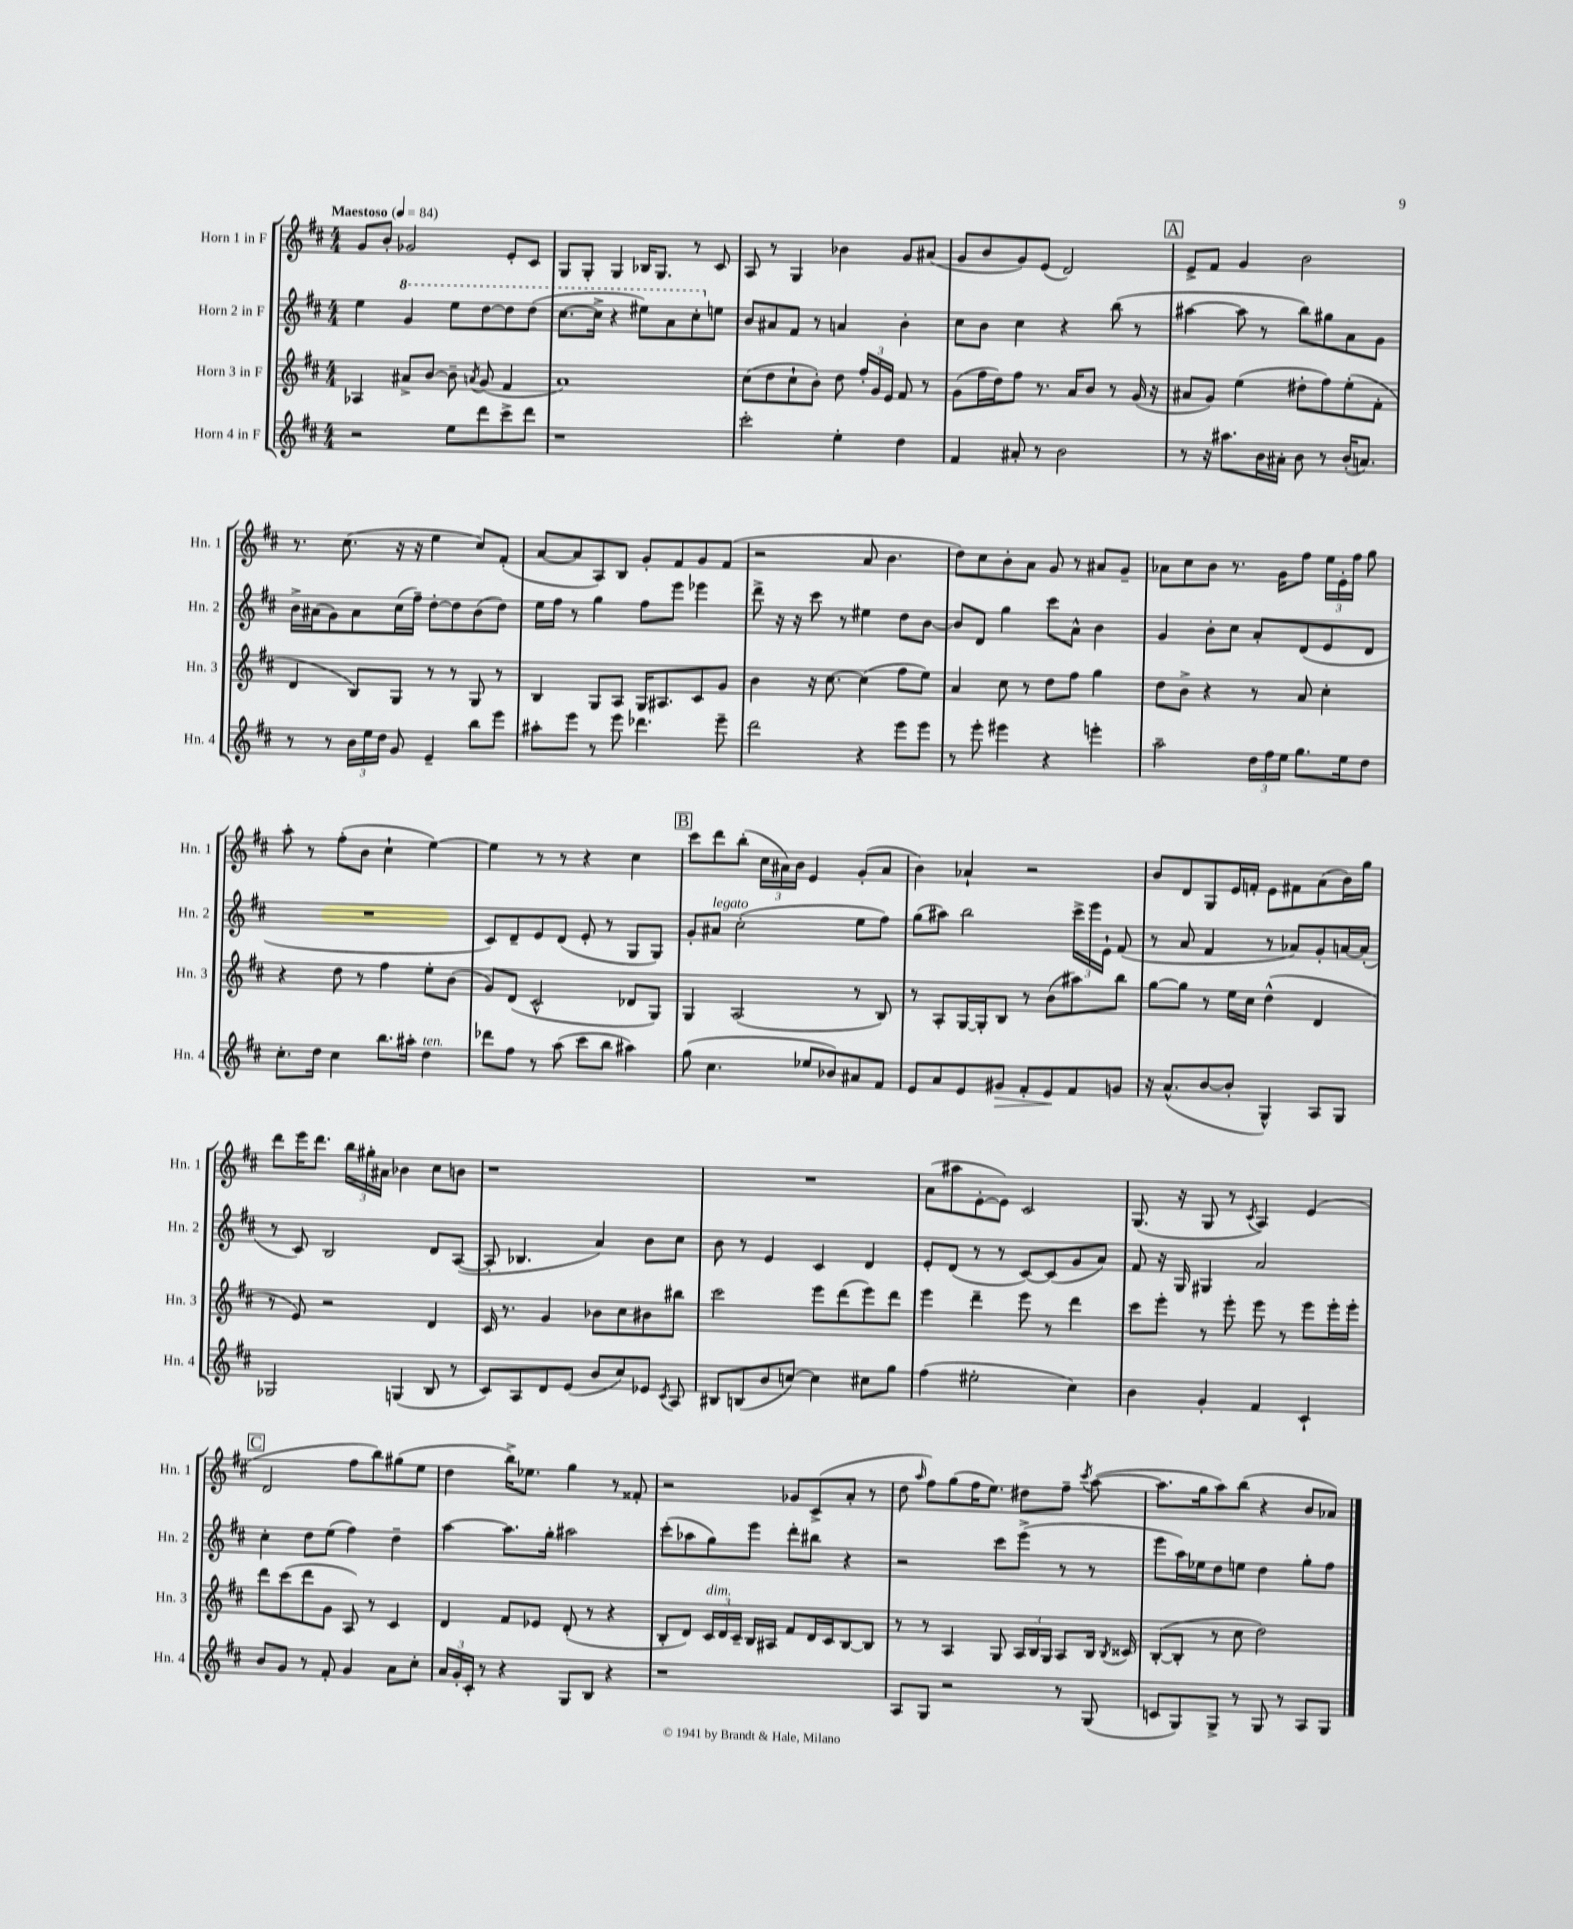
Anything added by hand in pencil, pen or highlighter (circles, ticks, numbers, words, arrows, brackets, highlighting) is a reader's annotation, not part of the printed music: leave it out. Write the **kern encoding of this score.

**kern	**kern	**kern	**kern
*staff4	*staff3	*staff2	*staff1
*clefG2	*clefG2	*clefG2	*clefG2
*k[f#c#]	*k[f#c#]	*k[f#c#]	*k[f#c#]
*M4/4	*M4/4	*M4/4	*M4/4
*MM84	*MM84	*MM84	*MM84
2r	4A-	4ee	8g
.	.	.	8b'
.	8a#^	4gg	2g-
.	[8b	.	.
8ee	8b~]	8eee	.
.	8qa	.	.
8ddd	(8g	[8ddd	.
8ccc#^	4f#	8ddd]	8e'
8ddd	.	(8ddd	8c#
=	=	=	=
1r	1a)	[8.ccc#	8G
.	.	.	8G'
.	.	16ccc#^]	.
.	.	4r	4G
.	.	8eee#)	16B-
.	.	.	8.G
.	.	8aa	.
.	.	8ccc#'	8r
.	.	8ee	8c#
=	=	=	=
2ccc#'	(8cc#	8b	8A
.	8dd	8a#	8r
.	8cc#`	8f#	4G
.	8b')	8r	.
4ee'	8dd	4a	4b-
.	24ff#'	.	.
.	24g	.	.
.	24e	.	.
4dd	8f#	4b'	8g
.	8r	.	(8a#
=	=	=	=
4f#	(8g	8cc#	8g
.	16ff#	8b	8b
.	16dd)	.	.
8a#'	8ff#	4cc#	8g)
8r	8.r	.	(8e
2b	.	4r	2d)
.	16a	.	.
.	8b	.	.
.	8r	(8bb	.
.	(16g	8r	.
.	16r	.	.
=	=	=	=
8r	8a#	[4aa#	8e^
16r	8g)	.	8f#
8.aa#	.	.	.
.	(4ee	8aa#]	4g
16b	.	8r	.
16a#'	.	.	.
8b	8dd#'	8bb)	2b
8r	8ff#)	8gg#	.
(16b'	(8ee'	8a	.
8.a)	.	.	.
.	8f#'	8g	.
=	=	=	=
8r	4d	16b^	8.r
.	.	(16a#	.
8r	.	8g)	.
.	.	.	(8.cc#
24b	8B)	8a#	.
24ee	.	.	.
24dd	.	.	.
8g	8G	(16cc#	16r
.	.	16ff#~)	16r
4e~	8r	[8dd'	4ee
.	8r	8dd]	.
8bb	8G	(8b	8cc#)
8eee	8r	8dd)	(8f#'
=	=	=	=
8aa#'	4B	16ee	[8a
.	.	16ff#	.
8eee	.	8r	8a]
8r	8G	4gg	8A)
8eee	8A	.	8B
4.ddd-	16G	8ff#	8g'
.	8.A#	.	.
.	.	8eee	8f#
.	8c#	4eee-	8g
8eee~	8g	.	(8f#
=	=	=	=
2ddd	4b	8ddd^	2r
.	.	16r	.
.	.	16r	.
.	16r	8ccc#	.
.	[8.cc#	.	.
.	.	8r	.
4r	(4cc#]	4ee#	8a
.	.	.	4.b
8eee	8ff#	8dd	.
8eee	8ee)	[8b	.
=	=	=	=
8r	4a	8b]	8dd)
8eee'	.	8d	8cc#
4eee#	8cc#	4gg	8b'
.	8r	.	8a
4r	8dd	8ccc#	8g
.	8ff#	8a^^	8r
4eee'	4gg	4b	8a#
.	.	.	8g~
=	=	=	=
2aa~	8dd	4g	8a-
.	8b^	.	8cc#
.	4r	8b'	8b
.	.	8cc#	8.r
24dd	8r	8a'	.
24ff#	.	.	.
.	.	.	16g
24ee	.	.	.
8.gg	8a	(8d	8ff#
.	4cc#'	8e	24ee
.	.	.	24e'
16ee	.	.	.
.	.	.	24ff#
8dd	.	8d	8gg
=	=	=	=
8.cc#'	4r	1r	8aa'
.	.	.	8r
16dd	.	.	.
4cc#	8dd	.	(8ff#'
.	8r	.	8b
8.bb	4ff#	.	4cc#`
16aa#'	.	.	.
4dd	8ee'	.	[4ee)
.	(8b	.	.
=	=	=	=
8ddd-	8g)	8c#)	4ee]
8ff#	(8d	8d~	.
8r	2c#^^	8e	8r
(8aa	.	(8d	8r
8ccc#	.	8e'	4r
8bb	.	8r	.
4aa#)	8d-	8G	4cc#
.	8G)	8G)	.
=	=	=	=
(8gg	4G	8g'	8ccc#
4.cc#	.	8a#	8ddd
.	(2A	(2cc#'	(8bb'
.	.	.	24cc#
.	.	.	24a#)
.	.	.	24b
8ee-	.	.	4e
8b-)	.	.	.
8a#	8r	8ee	(8g'
8f#	8B)	8ff#)	8a#
=	=	=	=
8e	8r	(8gg	4b)
8a	8A'	8aa#)	.
8e	[16G	2bb	4a-`
.	16G']	.	.
8g#	8B	.	.
8f#'	8r	.	2r
8e	(8b	.	.
8f#	8aa#)	24ccc#^	.
.	.	24eee	.
.	.	24e`	.
8g	8bb	(8f#	.
=	=	=	=
16r	[8gg	8r	8b
(8.a^^	.	.	.
.	8gg]	8a	8d
[8b	8r	4f#	8G
8b']	16ee	.	16e
.	16cc#	.	16f'
4G^^)	(4dd^^	8r	8e
.	.	8a-)	8f#
8A	4d	8g'	(8a
8G	.	[16a	16b)
.	.	(16a']	16gg
=	=	=	=
2G-	8r	8r	8ddd
.	8e)	8c#)	16eee
.	.	.	8.ddd
.	2r	2B	.
.	.	.	24bb
.	.	.	24gg#'
.	.	.	24a#
(4G	.	.	4b-
8B	4d	8d	8cc#
8r	.	([8A	8b
=	=	=	=
8c#)	16c#	8A']	1r
.	8.r	.	.
8A	.	4.B-	.
8d	4g	.	.
(8e	.	.	.
8b	8b-	4a)	.
8cc#)	8cc#	.	.
8e-	8b#	8b	.
8qc#	.	.	.
8A	8bb#	8cc#	.
=	=	=	=
8B#	2ccc#	8b	1r
(8B	.	8r	.
8b	.	4e	.
[8cc)	.	.	.
4cc]	8eee	4c#	.
.	(8ddd	.	.
8cc#	8eee)	4d	.
8gg	8ddd	.	.
=	=	=	=
(4ff#	4eee	8e'	(8a
.	.	(8d	8aa#
2ee#'	4ddd~	8r	[8e'
.	.	8r	8e])
.	8eee	[8c#)	2c#
.	8r	(8c#]	.
4cc#)	4ddd	8g	.
.	.	8a)	.
=	=	=	=
4b	8ccc#	8f#	(8.G
.	8eee'	16r	.
.	.	16G	16r
4g'	8r	4G#	8G
.	8eee'	.	8r
.	.	.	8qc#
4f#	8eee	2a	4A)
.	8r	.	.
4c#`	8eee	.	(4e
.	16eee'	.	.
.	16eee'	.	.
=	=	=	=
8b	8ddd	4cc#'	2d
8g	(8ccc#	.	.
8r	8ddd	8dd	.
8f#'	8g	(8ee	.
4g	8A)	4ff#)	8ff#
.	8r	.	8bb)
8a	4c#	4dd~	(8gg#
8cc#'	.	.	8ee
=	=	=	=
24a	4d	[4aa	4dd
24g'	.	.	.
24c#'	.	.	.
8r	.	.	.
4r	8f#	8.aa]	16bb^)
.	.	.	8.ee-
.	8e-	.	.
.	.	16gg'	.
8G	(8d'	2aa#	4gg
8B	8r	.	.
4r	4r	.	8r
.	.	.	8f##'
=	=	=	=
1r	8B'	(8ccc#'	2r
.	8d)	8aa-	.
.	24c#	8gg)	.
.	24d	.	.
.	24c#~	.	.
.	16B	8eee	.
.	16A#	.	.
.	8f#	8ddd'	8g-
.	16d	8bb#	(8c#^
.	16c#	.	.
.	[8B	4r	8a'
.	8B]	.	8r
=	=	=	=
8A	8r	2r	8dd
.	.	.	16qqaa
8G	8r	.	8ff#)
2r	4A	.	(8gg
.	.	.	16ff#
.	.	.	8.ee)
.	8G	8ccc#	.
.	24A	(8eee^	8dd#
.	24B	.	.
.	24G	.	.
8r	8A	8r	8ff#~
.	.	.	8qccc#
(8G	16B	8r	([8aa
.	8qB	.	.
.	16c##	.	.
=	=	=	=
8c	([8B'	8eee	8.aa]
8G)	8B']	16aa)	.
.	.	16ee-	16gg
8G^	8r	8dd	8aa)
8r	8cc#	8ee	(8bb
8G	2dd)	4dd	4r
8r	.	.	.
8A	.	8gg'	8b
8G	.	8ff#	8a-)
==	==	==	==
*-	*-	*-	*-
